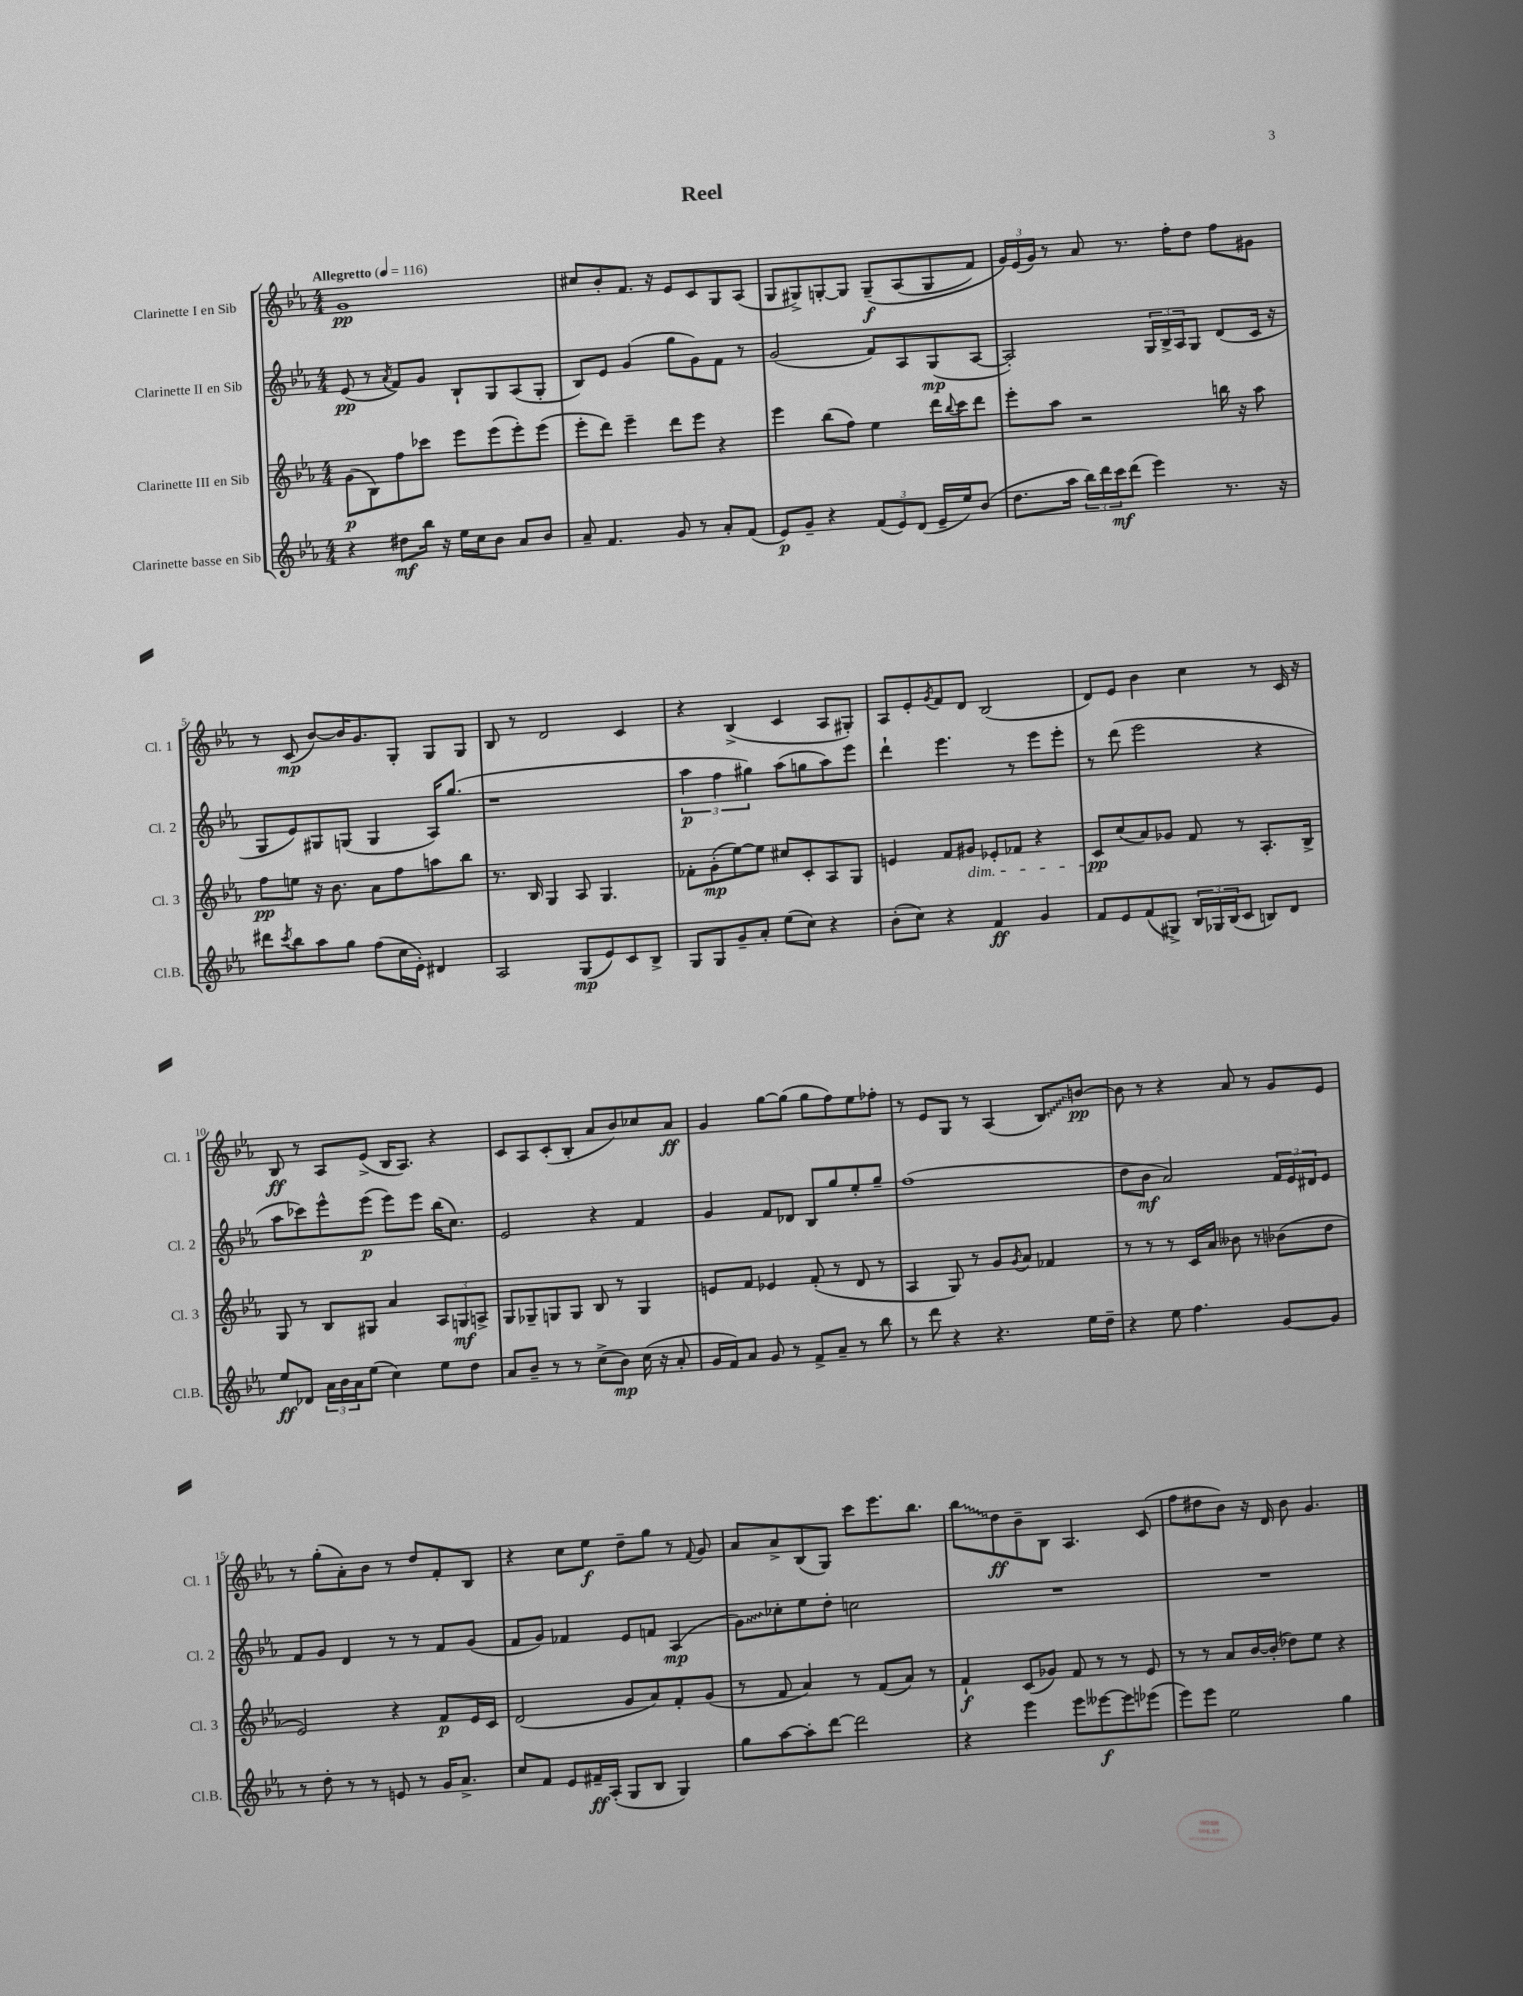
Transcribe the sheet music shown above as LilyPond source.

\header { title = "Reel" }
<<
\new StaffGroup <<
\new Staff = "s0" \with { instrumentName = "Clarinette I en Sib" shortInstrumentName = "Cl. 1" } {
    \clef treble \key ees \major \numericTimeSignature \time 4/4 \tempo "Allegretto" 4 = 116
    g'1\pp |
    cis''8 bes'8-. f'8. r16 ees'8 c'8 g8 aes8( |
    g8 gis8->) g8~-. g8 g8--\f\( aes8( g8 f'8) |
    \tuplet 3/2 { g'16\) ees'16( g'16) } r8 aes'8 r8. f''16-. d''8 f''8 gis'8 |
    r8 c'8\mp( bes'8~) bes'16 g'8. g8-. g8 g8 |
    bes8 r8 d'2 c'4 |
    r4 bes4->( c'4 aes8 gis8-.) |
    aes8 ees'8-. \acciaccatura { g'8 } f'8 d'8 bes2( |
    d'8) ees'8 bes'4 c''4 r8 c'16 r16 |
    bes8\ff r8 aes8 ees'8->( bes16 aes8.) r4 |
    c'8 aes8 c'8-.( bes8-. aes'8 bes'8) ces''8 aes'8\ff |
    g'4 g''8~ g''8( g''8 f''8) ees''8 fes''8-. |
    r8 ees'8 g8 r8 aes4( \once \override Glissando.style = #'zigzag bes8\glissando) b'8~\pp |
    b'8 r8 r4 aes'8 r8 g'8 ees'8 |
    r8 g''8-.( aes'8-.) bes'8 r8 d''8 f'8-. bes8 |
    r4 c''8 ees''8\f d''8-- g''8 r8 \appoggiatura { f'8 } g'8 |
    aes'8 aes'8-> bes8( g8) c'''8 ees'''8. bes''8. |
    \once \override Glissando.style = #'zigzag bes''8\glissando d''8\ff bes'8-- bes8 aes4. c'8( |
    f''8 dis''8 bes'8) r16 d'16 bes'8 g'4. \bar "|." |
}
\new Staff = "s1" \with { instrumentName = "Clarinette II en Sib" shortInstrumentName = "Cl. 2" } {
    \clef treble \key ees \major \numericTimeSignature \time 4/4
    ees'8\pp( r8 \acciaccatura { aes'8 } f'8) g'8 bes8-! g8 aes8( g8-. |
    bes8) ees'8 g'4( g''8 g'8) f'8 r8 |
    g'2( f'8) aes8 g8\mp( aes8~ |
    aes2-.) \tuplet 3/2 { g16 bes16-> aes16 } g8 d'8( c'16 r16 |
    g8 ees'8) gis8 g8( g4 aes16) g''8.( |
    r1 |
    \tuplet 3/2 { aes''4\p f''4 gis''4) } aes''8( g''8 aes''8) ees'''8 |
    d'''4-! ees'''4. r8 ees'''8 ees'''8-. |
    r8 d'''8( ees'''2 r4 |
    aes''8 ces'''8) ees'''8-^ ees'''8\p( ees'''8) ees'''8 bes''16( c''8.) |
    ees'2 r4 f'4 |
    g'4 f'8 des'8 bes8 g''8 ees''8-. g''8-- |
    f''1( |
    d''8 bes'8\mf aes'2) \tuplet 3/2 { f'16 ees'16 dis'16 } ees'8 |
    f'8 g'8 d'4 r8 r8 f'8 g'8( |
    f'8 g'8) fes'4 ees'8 f'8 aes4\mp( |
    \once \override Glissando.style = #'zigzag g'8\glissando) ces''8-. ees''8 d''8-. c''2 |
    R1 |
    R1 \bar "|." |
}
\new Staff = "s2" \with { instrumentName = "Clarinette III en Sib" shortInstrumentName = "Cl. 3" } {
    \clef treble \key ees \major \numericTimeSignature \time 4/4
    g'8\p( bes8) f''8 ces'''8 ees'''8 ees'''8( ees'''8-.) ees'''8( |
    ees'''8-. d'''8) ees'''4-- d'''8 ees'''8 r4 |
    ees'''4 bes''8( f''8) ees''4 d'''16 \appoggiatura { bes''8 } c'''16 d'''8 |
    ees'''8-. aes''8 r2 b''16 r16 aes''8 |
    f''8\pp e''8 r16 bes'8. aes'8 f''8 a''8 bes''8 |
    r8. bes16 g4 aes8 g4. |
    fes'8-. g'8-.\mp( ees''8~) ees''8 cis''8 c'8-. aes8 g8 |
    e'4 f'8 gis'8\dim ees'8-. fes'8 r4 |
    c'8\pp\! c''8( aes'8) ges'8 f'8 r8 aes8.-. bes16-> |
    g8 r8 bes8 gis8 aes'4 \tuplet 3/2 { aes8 g8\mf a8-> } |
    g8 ges8-- g8 g8 bes8 r8 g4 |
    e'8 f'8 ees'4 f'8-.( r8 d'8 r8 |
    aes4 g8) r8 g'8 \acciaccatura { g'8 } aes'8 fes'4 |
    r8 r8 r8 c'16 aes'16 beses'8 r8 bes'8( d''8 |
    ees'2) r4 f'8\p ees'16 c'16 |
    d'2( g'8 aes'8) f'8-. g'8( |
    r8 f'8 aes'4) r8 f'8( aes'8) r8 |
    f'4-!\f c'8( ges'8) f'8 r8 r8 ees'8 |
    r8 r8 aes'8 bes'16~ bes'16-.( des''8) ees''8 r4 \bar "|." |
}
\new Staff = "s3" \with { instrumentName = "Clarinette basse en Sib" shortInstrumentName = "Cl.B." } {
    \clef treble \key ees \major \numericTimeSignature \time 4/4
    r4 dis''8\mf bes''16 r16 ees''16 c''16 bes'8 aes'8 bes'8 |
    aes'8-- f'4. g'8 r8 aes'8-. f'8( |
    ees'8\p) g'8-- r4 \tuplet 3/2 { f'8( ees'8) d'8( } ees'16-- ees''16) bes'8( |
    d''8. aes''16 \tuplet 3/2 { bes''16) d'''16 c'''16\mf } d'''8( ees'''4) r8. r16 |
    dis'''8 \acciaccatura { c'''8 } bes''8 aes''8 g''8 f''8( c''16 ees'16-.) dis'4 |
    aes2 g8\mp( ees'8) c'8 bes8-> |
    g8 g8 g'8-- aes'8-. ees''8( c''8) r4 |
    bes'8-.( c''8) r4 f'4\ff g'4 |
    f'8 ees'8 f'8( gis8->) \tuplet 3/2 { bes16 ges16 bes16( } c'8 b8) d'8 |
    ees''8\ff des'8 \tuplet 3/2 { aes'16 bes'16 aes'16 } ees''8( c''4) ees''8 d''8 |
    aes'8 bes'8-- r8 r8 c''8->( bes'8\mp) c''16( r16 aes'8-. |
    g'16 f'16) aes'8 g'8 r8 f'8-> aes'8-- r8 bes''8 |
    r8 d'''8 r4 r4. ees''16 d''16-- |
    r4 ees''8 f''4. g'8~ g'8 |
    r8 d''8-. r8 r8 e'8 r8 g'16 aes'8.-> |
    c''8 f'8 ees'8 fis'16--\ff aes16-.( g8 bes8 g4) |
    g''8 aes''8~ aes''8-. d'''8~ d'''2 |
    r4 ees'''4 ees'''8 eeses'''8~\f eeses'''8 ees'''8( |
    ees'''8) ees'''8 ees''2 g''4 \bar "|." |
}
>>
>>
